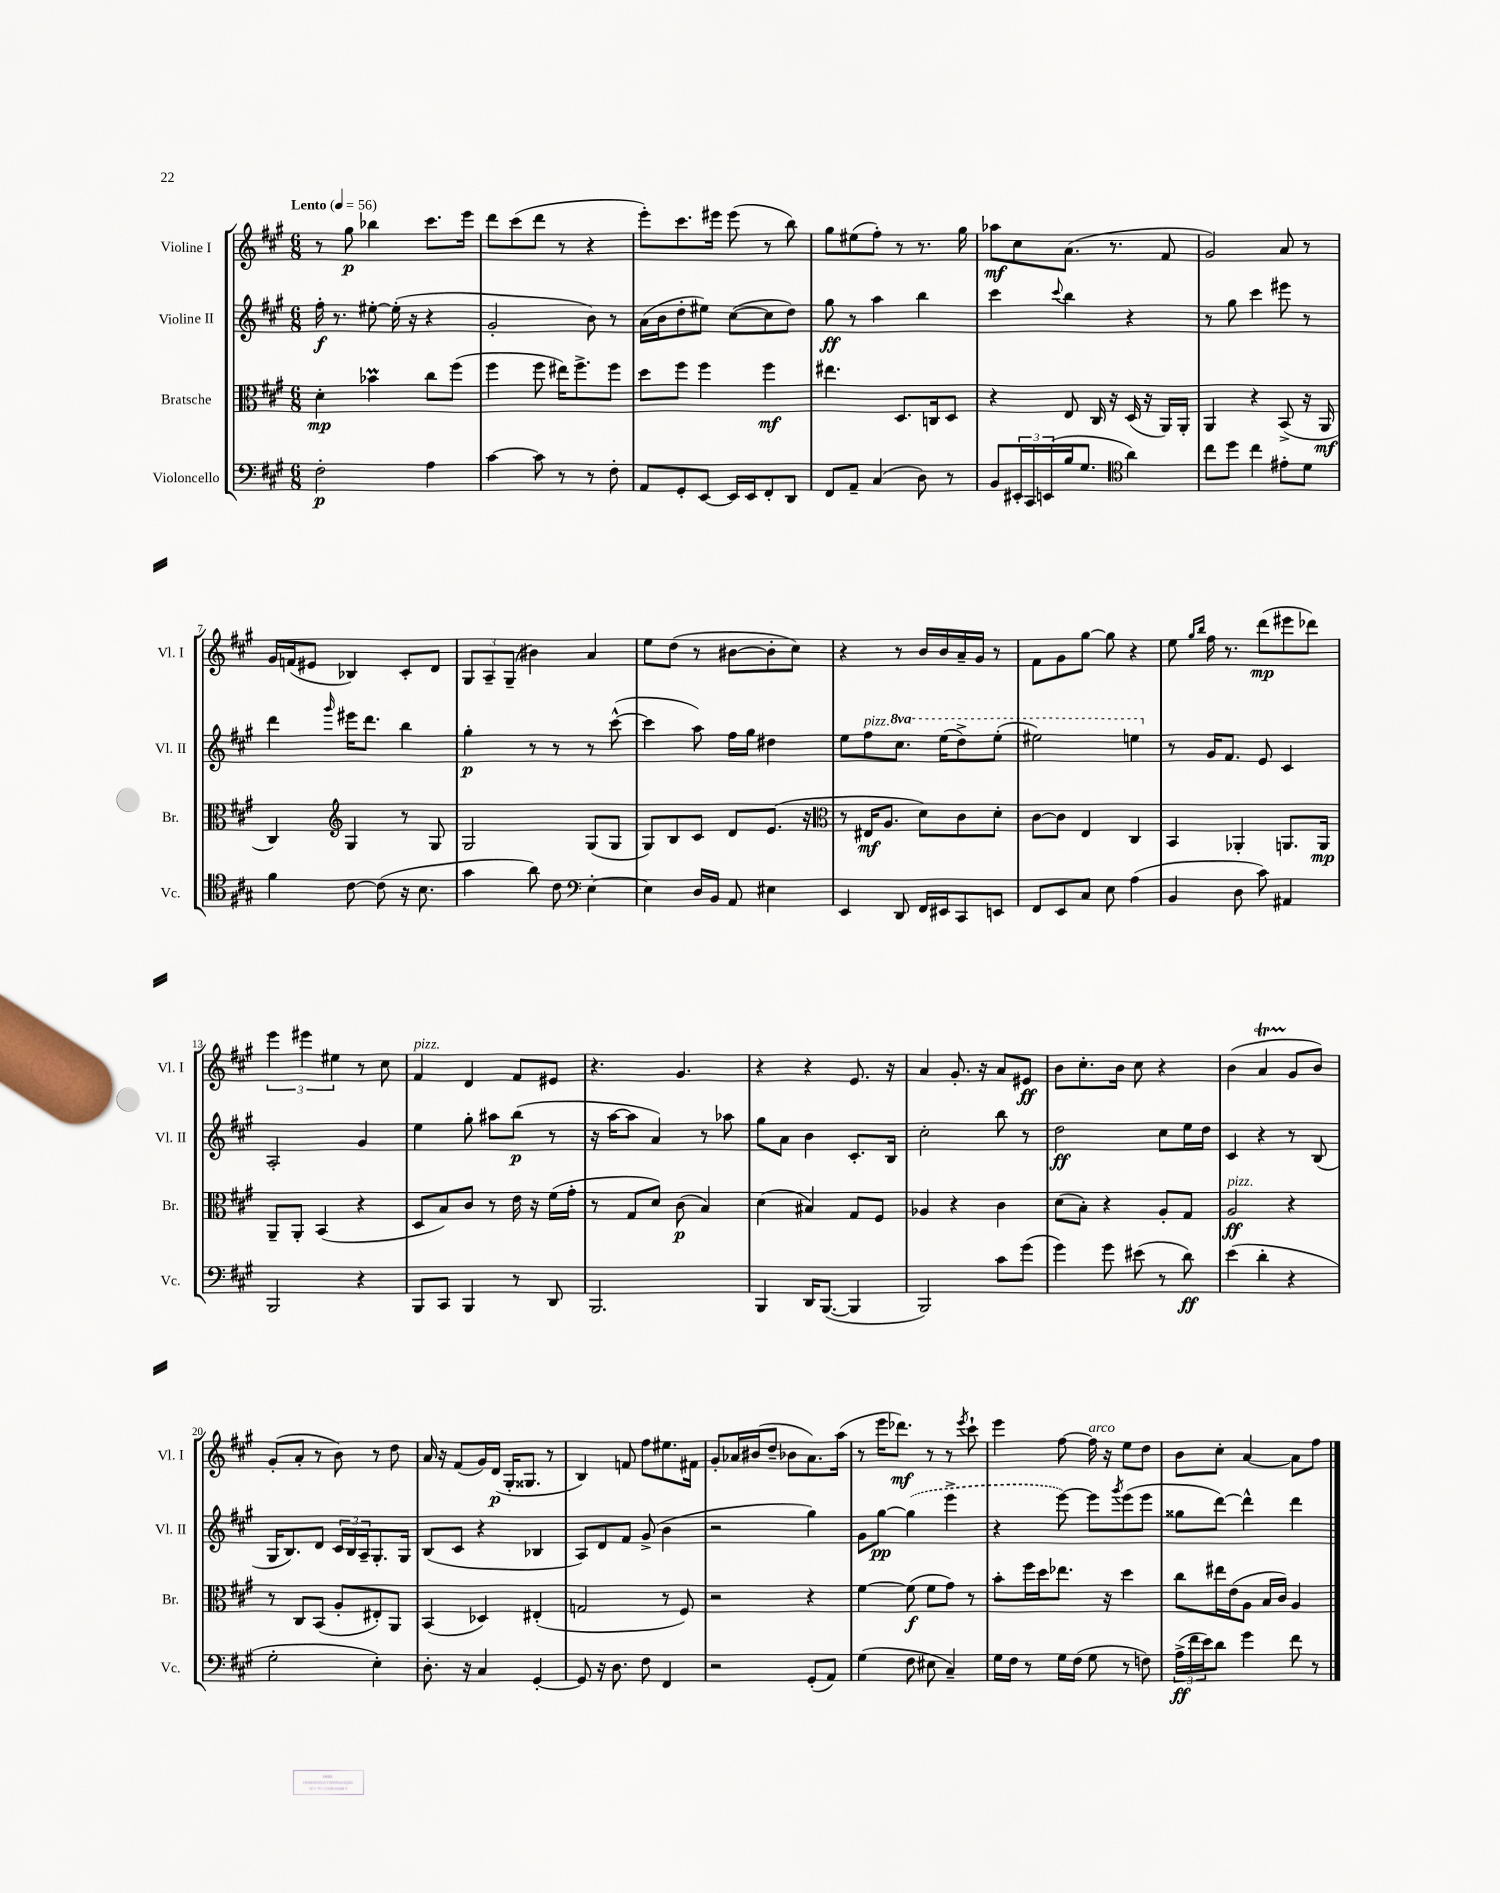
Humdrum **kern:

**kern	**kern	**kern	**kern
*staff4	*staff3	*staff2	*staff1
*clefF4	*clefC3	*clefG2	*clefG2
*k[f#c#g#]	*k[f#c#g#]	*k[f#c#g#]	*k[f#c#g#]
*M6/8	*M6/8	*M6/8	*M6/8
*MM56	*MM56	*MM56	*MM56
2F#'	4d'	16ff#'	8r
.	.	8.r	.
.	.	.	8gg#
.	4b-	[8ee#'	4bb-
.	.	(16ee#']	.
.	.	16r	.
4A	8cc#	4r	8.ccc#
.	(8ff#	.	.
.	.	.	16eee
=	=	=	=
[4c#	4ff#	2g#'	8ddd
.	.	.	(8ccc#
8c#]	8ff#	.	8ddd
8r	16ee#)	.	8r
.	8.ff#^	.	.
8r	.	8b)	4r
8F#'	8ff#	8r	.
=	=	=	=
8AA	8dd	(16a	8eee')
.	.	16b	.
8GG#'	8ff#	8dd'	8.ccc#
[8EE	4ff#	8ee#)	.
.	.	.	16eee#
16EE]	.	([8cc#	(8eee#
16EE	.	.	.
8FF#'	4ff#	8cc#]	8r
8DD	.	8dd)	8bb)
=	=	=	=
8FF#	4.ee#	8gg#	8gg#
8AA~	.	8r	(8ee#
(4C#	.	4aa	8ff#')
.	8.D	.	8r
8D)	.	4bb	8.r
.	16C	.	.
8r	8D	.	.
.	.	.	16gg#
=	=	=	=
8BB	4r	4ccc#	8aa-
24EE#'	.	.	8cc#
24CC#	.	.	.
(24EE	.	.	.
.	.	8qqccc#	.
16B	8E	4bb	(8.a
8.G#	.	.	.
.	16C#	.	.
.	16r	.	8.r
*clefC4	*	*	*
4a)	(16D	4r	.
.	16r	.	.
.	16AA)	.	8f#
.	16AA'	.	.
=	=	=	=
8cc#	4AA	8r	2g#)
8dd	.	8gg#	.
4cc#	4r	4ccc#	.
8e#'	(8BB^	8eee#	8a
8d	16r	8r	8r
.	16AA	.	.
=	=	=	=
4f#	4C#)	4ddd	16g#
.	.	.	(16f
.	.	.	8e#
*	*clefG2	*	*
.	.	16qqggg#	.
[8c#	4G#	16eee#	4B-)
.	.	8.ddd	.
(8c#]	.	.	.
16r	8r	4bb	8c#'
8.B	.	.	.
.	8G#	.	8d
=	=	=	=
4g#	2G#	4gg#'	12G#
.	.	.	12A~
.	.	.	(12G#~
8a)	.	8r	4b#)
8c#	.	8r	.
*clefF4	*	*	*
[4E'	(8G#	8r	4a
.	8G#	([8ccc#^^	.
=	=	=	=
4E]	8G#)	4ccc#]	8ee
.	8B	.	(8dd
16D	8c#	8aa)	8r
16BB	.	.	.
8AA	8d	16ff#	[8b#
.	.	16gg#	.
4E#	(8.e	4dd#	8b#']
.	.	.	8cc#)
.	16r	.	.
=	=	=	=
*	*clefC3	*	*
4EE	8r	8ee	4r
.	16E#	8ff#	.
.	8.A	.	.
8DD	.	8.ccc#	8r
16FF#	8d)	.	16b
16EE#	.	(16eee	16b
8CC#	8c#	8ddd^)	16a~
.	.	.	16g#
8EE	8d'	(8eee'	8r
=	=	=	=
8FF#	[8c#	2eee#)	8f#
8EE	8c#]	.	8g#
8C#	4E	.	[8gg#
8E	.	.	8gg#]
(4A	4C#	4eee	4r
=	=	=	=
4BB	4BB	8r	8ee
.	.	.	16qqgg#
.	.	.	16qqbb
.	.	16g#	16ff#
.	.	8.f#	8.r
8D	4AA-'	.	.
8c#)	.	8e	(8ddd
4AA#	8.AA	4c#	8eee#
.	.	.	8ddd-)
.	16AA	.	.
=	=	=	=
2BBB	8AA~	2A'	6eee
.	8AA'	.	.
.	.	.	6eee#
.	(4BB	.	.
.	.	.	6ee#
4r	4r	4g#	8r
.	.	.	8cc#
=	=	=	=
8BBB	8D	4ee	4f#
8CC#	8B)	.	.
4BBB	8c#	8gg#'	4d
.	8r	8aa#	.
8r	16e	(8bb	8f#
.	16r	.	.
8DD	(16f#	8r	8e#
.	16g#'	.	.
=	=	=	=
2.BBB	8r	16r	4.r
.	.	[16aa	.
.	8G#	8aa]	.
.	8d)	4a)	.
.	(8c#	.	4.g#
.	4B)	8r	.
.	.	8aa-	.
=	=	=	=
4BBB	(4d	8gg#	4r
.	.	8a	.
16DD	4B#)	4b	4r
([8.BBB	.	.	.
4BBB]	8G#	8.c#'	8.e
.	8F#	.	.
.	.	16B	16r
=	=	=	=
2BBB)	4A-	2cc#'	4a
.	4r	.	8.g#'
.	.	.	16r
8c#	4c#	8bb	8a
(8g#	.	8r	8e#
=	=	=	=
4g#)	(8d	2dd	8b
.	8B')	.	8.cc#'
8g#	4r	.	.
.	.	.	16b
(8e#	.	.	8cc#
8r	8A'	8cc#	4r
8d)	8G#	16ee	.
.	.	16dd	.
=	=	=	=
(4e	2A	4c#	(4b
4d'	.	4r	4a
4r	4r	8r	8g#
.	.	(8B	8b)
=	=	=	=
2G#'	8r	16G#	(8g#'
.	.	8.B)	.
.	8C#	.	8a'
.	(8BB	8d	8r
.	8A'	24c#	8b)
.	.	24B	.
.	.	24A~	.
4E')	8E#')	8.G#'	8r
.	8AA	.	8dd
.	.	16G#	.
=	=	=	=
8.D'	(4BB	(8B	16a
.	.	.	16r
.	.	8c#	(8f#
16r	.	.	.
4C#	4D-)	4r	16g#)
.	.	.	(16d
.	.	.	16G#'
.	.	.	8.G##
[4GG#'	(4E#'	4B-	.
.	.	.	8r
=	=	=	=
8GG#]	2G	8A)	4B)
16r	.	8d	.
8.D	.	.	.
.	.	8f#	8f
8F#	.	(8g#^	8ff#
4FF#	8r	4b	8.ee#
.	8F#)	.	.
.	.	.	16f#
=	=	=	=
2r	2r	2r	8g#'
.	.	.	16a-
.	.	.	(16b#
.	.	.	8dd~
.	.	.	8b-
(8GG#'	4r	4gg#)	8.a-)
8AA)	.	.	.
.	.	.	(16aa
=	=	=	=
(4G#	[4f#	8g#	8r
.	.	[8gg#	16eee
.	.	.	8.ddd-)
8F#	(8f#]	(4gg#]	.
8E#	8f#	.	8r
4C#~)	8g#)	4eee^	8r
.	.	.	8qeee
.	8r	.	8ccc#`
=	=	=	=
16G#	8b'	4r	4eee
16F#	.	.	.
8r	16ff#	.	.
.	16dd	.	.
16G#	8.ee-	[8eee)	[8ff#
(16F#	.	.	.
8G#	.	8eee]	16ff#]
.	16r	.	16r
.	.	8qggg#	.
8r	4dd	(8eee	8ee
8F)	.	8eee	8dd
=	=	=	=
(24A^	8cc#	8gg##	8b
24f#	.	.	.
24e)	.	.	.
8d	16ee#	[8ddd)	8cc#'
.	(16e	.	.
4g#	8A	4ddd^^]	[4a
.	16B	.	.
.	16c#)	.	.
8f#	4A	4ddd	8a]
8r	.	.	8ff#
==	==	==	==
*-	*-	*-	*-
